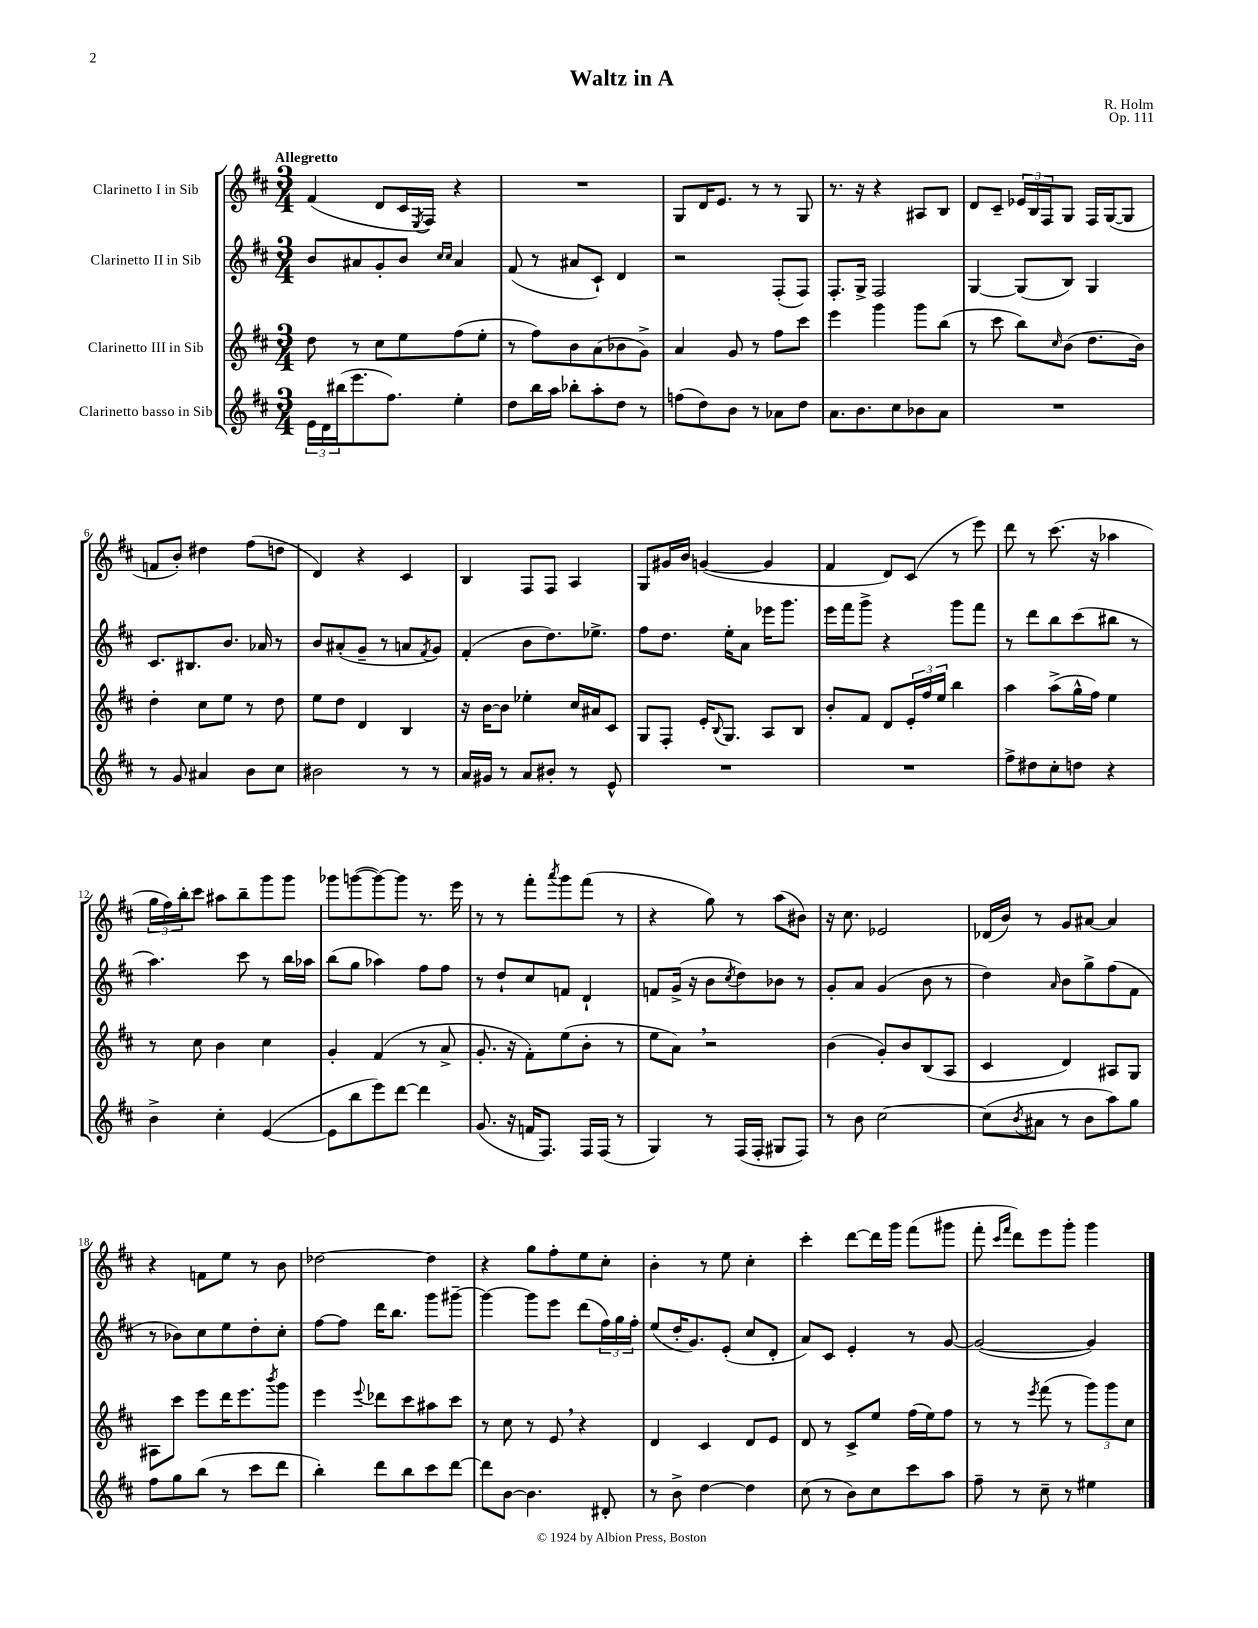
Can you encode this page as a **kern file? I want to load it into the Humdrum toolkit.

**kern	**kern	**kern	**kern
*staff4	*staff3	*staff2	*staff1
*clefG2	*clefG2	*clefG2	*clefG2
*k[f#c#]	*k[f#c#]	*k[f#c#]	*k[f#c#]
*M3/4	*M3/4	*M3/4	*M3/4
24e	8dd	8b	(4f#
24d	.	.	.
(24bb#	.	.	.
8.eee	8r	8a#	.
.	8cc#	8g'	8d
8.ff#)	.	.	.
.	8ee	8b	16c#
.	.	.	8qE
.	.	.	16F#)
.	.	16qqcc#	.
.	.	16qqcc#	.
4ee'	(8ff#	4a#	4r
.	8ee'	.	.
=	=	=	=
8dd	8r	(8f#	2.r
16bb	8ff#)	8r	.
16aa	.	.	.
8bb-'	8b	8a#	.
8aa'	(8a	8c#`)	.
8dd	8b-	4d	.
8r	8g^)	.	.
=	=	=	=
(8ff	4a	2r	8G
8dd)	.	.	16d
.	.	.	8.e
8b	8g	.	.
8r	8r	.	8r
8a-	8ff#	(8F#'	8r
8dd	8ccc#	8F#)	8G
=	=	=	=
8.a	4eee	8.F#'	8.r
8.b	.	16G^	16r
.	4ggg	2F#	4r
8cc#	.	.	.
8b-	8ggg	.	8A#
8a	(8bb	.	8B
=	=	=	=
2.r	8r	[4G	8d
.	8ccc#	.	8c#~
.	8bb)	(8G]	24e-
.	.	.	24B
.	.	.	24F#
.	16qqcc#	.	.
.	(8b	8B)	8G
.	8.dd	4G	16F#
.	.	.	([16G
.	.	.	8G]
.	16b)	.	.
=	=	=	=
8r	4dd'	8.c#	8f
8g	.	.	8b')
.	.	8.B#	.
4a#	8cc#	.	4dd#
.	8ee	8.b	.
8b	8r	.	(8ff#
.	.	16a-	.
8cc#	8dd	8r	8dd
=	=	=	=
2b#	8ee	8b	4d)
.	8dd	(8a#'	.
.	4d	8g~	4r
.	.	8r	.
8r	4B	8a	4c#
.	.	8qf#	.
8r	.	8g)	.
=	=	=	=
16a	16r	(4f#'	4B
16g#	[16b	.	.
8r	8b]	.	.
8a	4ee-'	8b	8F#
8b#'	.	8.dd)	8F#
8r	16cc#	.	4A
.	16a#	8.ee-^	.
8e^^	8c#	.	.
=	=	=	=
2.r	8G	8ff#	8G
.	8F#'	8.dd	16g#
.	.	.	16b
.	16e'	.	([4g
.	8qqB	.	.
.	8.G	16ee'	.
.	.	8a	.
.	8A	16eee-	4g]
.	.	8.ggg	.
.	8B	.	.
=	=	=	=
2.r	8b'	16eee	4f#
.	.	16fff#	.
.	8f#	8ggg^	.
.	8d	4r	8d)
.	24e'	.	(8c#
.	24ff#	.	.
.	24ee	.	.
.	4bb	8ggg	8r
.	.	8fff#	8eee)
=	=	=	=
8ff#^	4aa	8r	8ddd
8dd#	.	8ddd	8r
8cc#'	(8aa^	8bb	(8.ccc#
8dd	16gg^^	(8ccc#	.
.	16ff#)	.	16r
4r	4ee	8bb#	4aa-
.	.	8r	.
=	=	=	=
4b^	8r	4.aa)	24gg
.	.	.	24ff#)
.	.	.	24bb'
.	8cc#	.	8ccc#
4cc#'	4b	.	8aa#
.	.	8ccc#	8bb~
([4e	4cc#	8r	8ggg
.	.	16bb	8ggg
.	.	16aa-	.
=	=	=	=
8e]	4g'	(8bb	8ggg-
8bb	.	8gg	([8ggg
8eee)	(4f#	4aa-)	8ggg_)
[8ddd	.	.	8ggg]
4ddd]	8r	8ff#	8.r
.	8a^	8ff#	.
.	.	.	16eee
=	=	=	=
(8.g	8.g'	8r	8r
.	.	8dd`	8r
16r	16r	.	.
16f	8f#')	8cc#	8fff#'
8.F#)	.	.	.
.	.	.	8qaaa
.	(8ee	8f	8ggg
16F#	8b'	4d`	(8fff#
(16F#	.	.	.
8r	8r	.	8r
=	=	=	=
4G)	8ee	8f	4r
.	8a)	(16g^	.
.	.	16r	.
8r	2r	8b	8gg)
.	.	8qcc#	.
(16F#	.	8dd)	8r
16F#'	.	.	.
8G#	.	8b-	(8aa
8F#)	.	8r	8b#)
=	=	=	=
8r	(4b	8g'	16r
.	.	.	8.cc#
8b	.	8a	.
[2cc#	8g')	(4g	2e-
.	8b	.	.
.	(8B	8b	.
.	8A	8r	.
=	=	=	=
(8cc#]	4c#	4dd)	(16d-
.	.	.	16b)
8qb	.	.	.
8a#	.	.	8r
.	.	16qqa	.
8r	4d)	8b	8g
8b	.	8gg^	[8a#
8aa)	8A#	(8ff#	4a#]
8gg	8G	8f#	.
=	=	=	=
8ff#	8A#	8r	4r
8gg	8ccc#	8b-)	.
(8bb	8eee	8cc#	8f
8r	16ddd	8ee	8ee
.	8.eee	.	.
8ccc#	.	8dd'	8r
.	8qbbb	.	.
8ddd	8ggg	8cc#'	8b
=	=	=	=
4bb')	4eee	[8ff#	[2dd-
.	.	8ff#]	.
.	8qqeee	.	.
8ddd	8ddd-	16ddd	.
.	.	8.bb	.
8bb	8ccc#	.	.
8ccc#	8aa#	8ggg	4dd-]
[8ddd	8ccc#	[8ggg#~	.
=	=	=	=
8ddd]	8r	4ggg#_	4r
[8b	8cc#	.	.
4.b]	8r	8ggg#]	8gg
.	8e	8eee	8ff#'
.	4r	(8ddd	8ee
8d#'	.	24ff#)	8cc#'
.	.	24gg	.
.	.	24ff#'	.
=	=	=	=
8r	4d	(8ee	4b'
8b^	.	16dd'	.
.	.	8.g)	.
[4dd	4c#	.	8r
.	.	(8e'	8ee
4dd]	8d	8cc#	4cc#'
.	8e	8d'	.
=	=	=	=
(8cc#	8d	8a)	4ccc#'
8r	8r	8c#	.
8b)	8c#^	4e'	[8ddd
8cc#	8ee	.	16ddd]
.	.	.	16ggg
8ccc#	(16ff#	8r	(8fff#
.	16ee)	.	.
8aa	8ff#	[8g	8ggg#
=	=	=	=
8ff#~	8r	(2g_	8fff#'
.	.	.	16qqccc#
.	.	.	16qqfff#
8r	8r	.	8ddd)
.	8qeee	.	.
8cc#~	(8fff#	.	8eee
8r	8r	.	8ggg'
4ee#	12ggg)	4g])	4ggg
.	12ggg	.	.
.	12cc#	.	.
==	==	==	==
*-	*-	*-	*-
